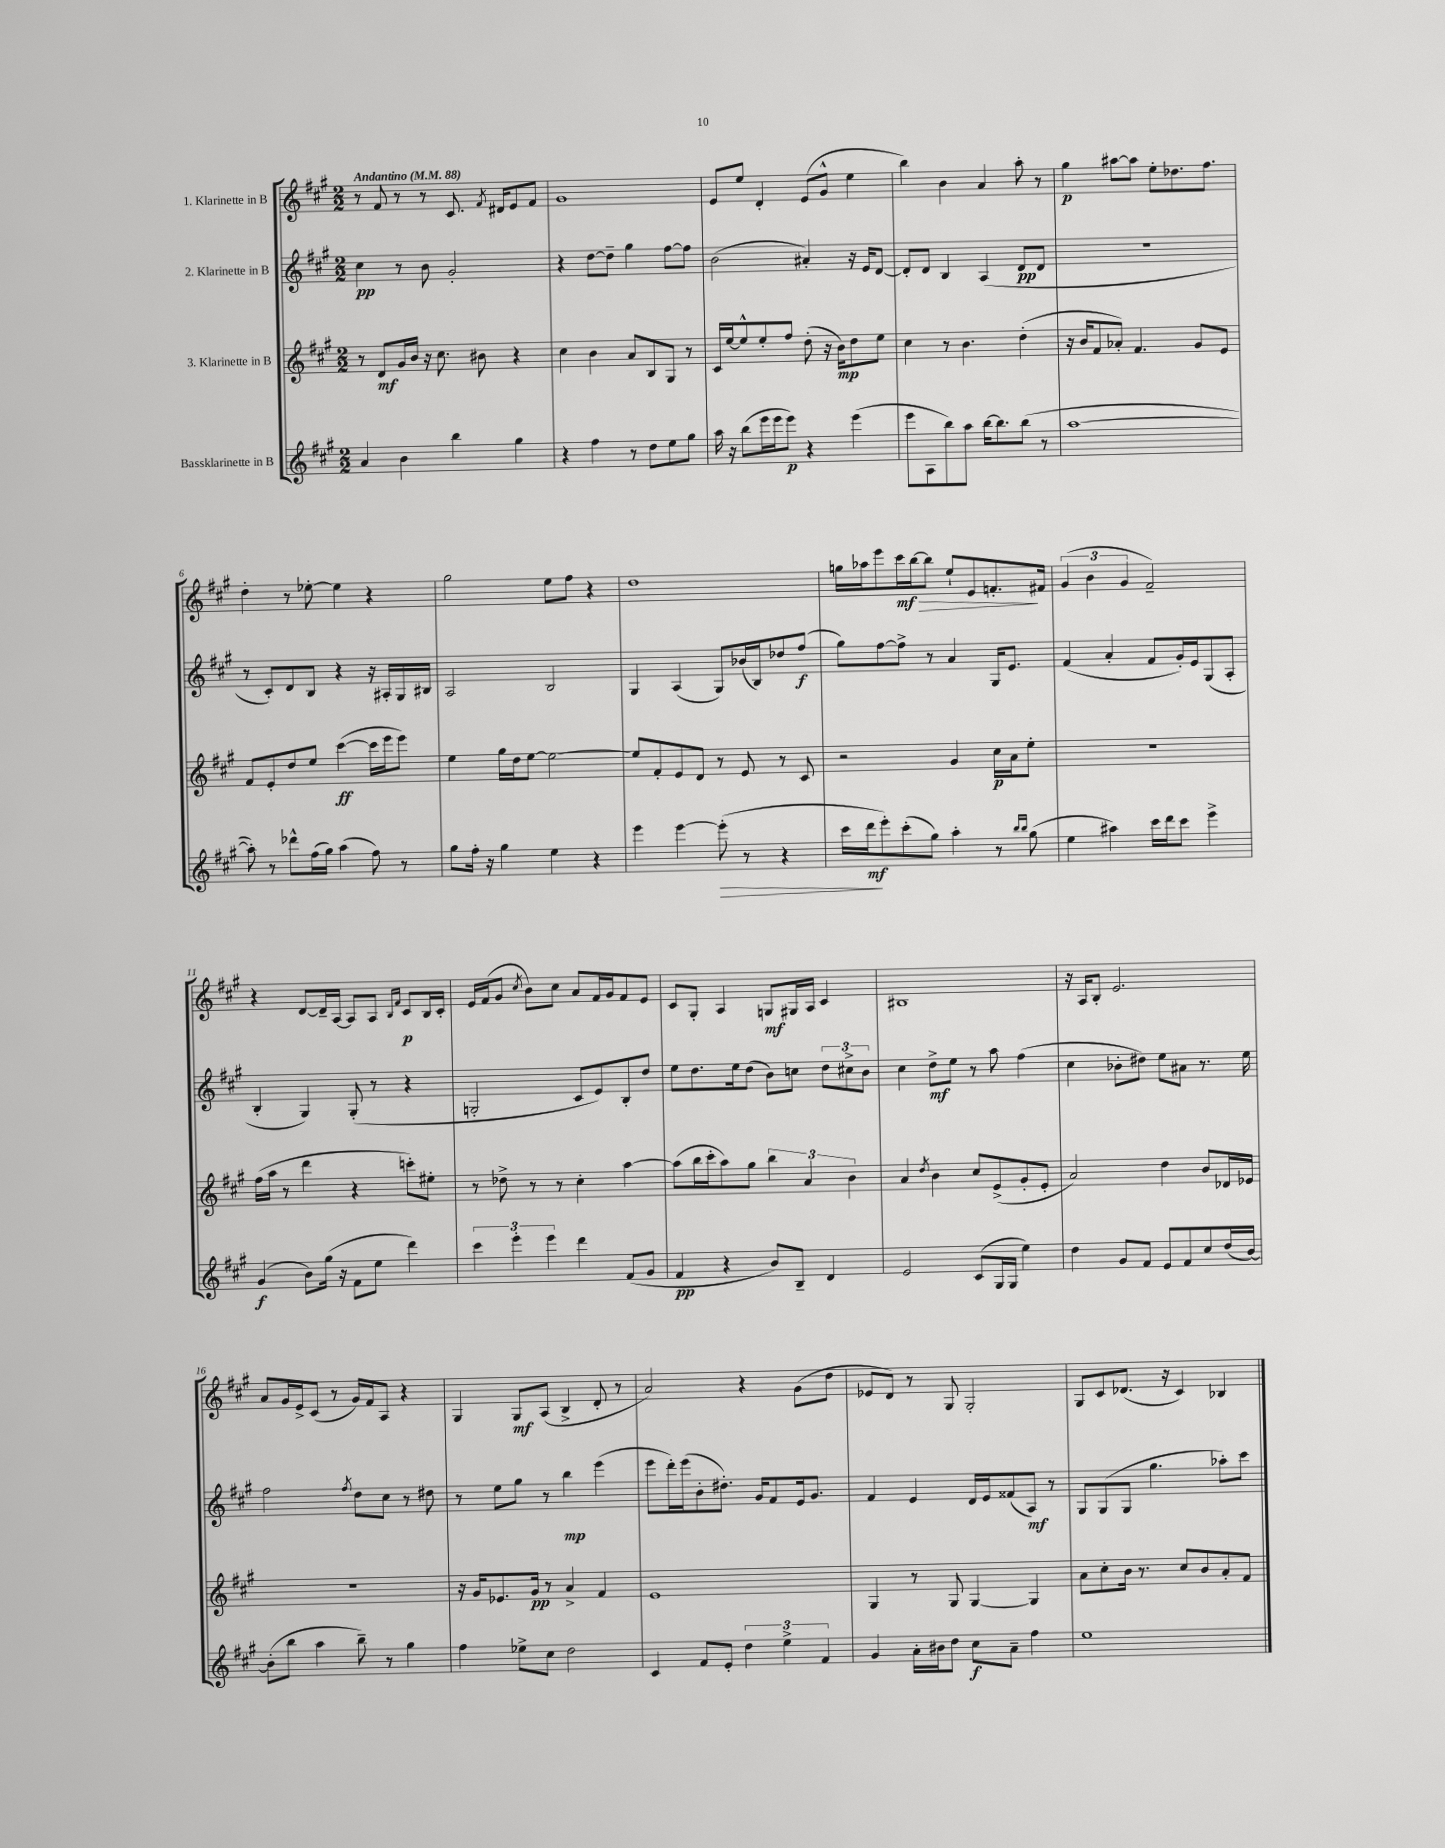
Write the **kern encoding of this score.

**kern	**kern	**kern	**kern
*staff4	*staff3	*staff2	*staff1
*clefG2	*clefG2	*clefG2	*clefG2
*k[f#c#g#]	*k[f#c#g#]	*k[f#c#g#]	*k[f#c#g#]
*M2/2	*M2/2	*M2/2	*M2/2
*MM88	*MM88	*MM88	*MM88
4a	8r	4cc#	8r
.	8d	.	8f#
4b	16g#	8r	8r
.	16b	.	.
.	16r	8b	8r
.	8.cc#	.	.
4bb	.	2g#'	8.c#
.	8b#	.	.
.	.	.	8qf#
.	.	.	16d#
4gg#	4r	.	8e
.	.	.	8f#
=	=	=	=
4r	4cc#	4r	1g#
4ff#	4b	[8dd	.
.	.	8dd~]	.
8r	8a	4gg#	.
8dd	8B	.	.
8ee	8G#	[8ff#	.
8gg#	8r	8ff#]	.
=	=	=	=
16aa	16c#	(2b	8e
16r	[16ee	.	.
(8bb	8ee^^]	.	8ee
16eee	8ee'	.	4d'
16eee	.	.	.
8eee)	8ff#	.	.
4r	(8dd'	4a#')	(8e
.	16r	.	8g#^^
.	16b)	.	.
(4eee	8dd	16r	4ee
.	.	16e	.
.	8ee	[8d	.
=	=	=	=
8eee	4cc#	8d']	4bb)
8A	.	8d	.
8bb)	8r	4B	4b
8aa	4.b	.	.
[16bb	.	(4A	4a
8.bb]	.	.	.
(8bb	(4dd'	8d	8aa'
8r	.	8d	8r
=	=	=	=
[1aa	16r	1r	4gg#
.	16b	.	.
.	8f#	.	.
.	8a-')	.	[8aa#
.	4.f#	.	8aa#]
.	.	.	8ee'
.	.	.	8.dd-
.	8g#	.	.
.	.	.	8.ff#
.	8e	.	.
=	=	=	=
8aa'])	8f#	8r	4dd'
8r	8e'	8c#')	.
8ddd-^^	8dd	8d	8r
(16ff#	8ee	8B	[8ee-'
16gg#)	.	.	.
(4aa	([4ccc#	4r	4ee-]
8ff#)	16ccc#]	16r	4r
.	16eee	16A#'	.
8r	8eee)	16G#	.
.	.	16B#	.
=	=	=	=
8gg#	4ee	2A	2gg#
16ff#'	.	.	.
16r	.	.	.
4gg#	16gg#	.	.
.	16dd	.	.
.	[8ee	.	.
4ee	2ee_	2B	8ee
.	.	.	8ff#
4r	.	.	4r
=	=	=	=
4eee	8ee]	4G#	1dd
.	8f#'	.	.
[4eee	8e	(4A	.
.	8d	.	.
(8eee']	8r	8G#)	.
8r	8e	(16b-	.
.	.	16B)	.
4r	8r	8dd-	.
.	8c#	(8ff#	.
=	=	=	=
16ccc#	2r	8gg#)	16gg
16ddd	.	.	16aa-
8eee')	.	[8ff#	8eee
(8ccc#'	.	8ff#^]	16ccc#
.	.	.	[16bb
8gg#)	.	8r	8bb]
4aa'	4g#	4a	8ee`
.	.	.	8e
8r	16cc#	16G#	8.f'
.	16a	8.e	.
16qqbb	.	.	.
16qqbb	.	.	.
(8gg#	8ee'	.	.
.	.	.	16f#
=	=	=	=
4ee	1r	(4f#	(6g#
.	.	.	6b
4aa#)	.	4a'	.
.	.	.	6g#
16ccc#	.	8f#	2f#~)
16ddd	.	.	.
8ccc#	.	16g#')	.
.	.	16e	.
4eee^	.	(8G#	.
.	.	8A'	.
=	=	=	=
(4g#	(16ff#	4B'	4r
.	16aa	.	.
.	8r	.	.
8b)	4ddd	4G#)	[8d
(16gg#	.	.	16d~]
16r	.	.	[16A
8f#	4r	(8G#'	8A]
8ee	.	8r	8A
.	.	.	16qqB
.	.	.	16qqf#
4ddd)	8ccc')	4r	8c#
.	8ee#'	.	16B
.	.	.	16c#'
=	=	=	=
6ccc#	8r	2G'	16e
.	.	.	(16f#
.	8dd-^	.	8g#
6eee'	.	.	.
.	.	.	8qcc#
.	8r	.	8b)
6eee	.	.	.
.	8r	.	8cc#
4ddd	4cc#'	8c#	8a
.	.	8e)	16f#
.	.	.	16g#
(8f#	[4aa	8B'	8f#
8g#	.	8dd	8e
=	=	=	=
4f#	(8aa]	8ee	8c#
.	16bb	8.dd	8G#'
.	16ccc#'	.	.
4r	8aa)	.	4A
.	.	16ee	.
.	8gg#	(8dd	.
8b)	6bb	8b)	8G
8B~	.	8cc	16G#
.	6a	.	.
.	.	.	16A
4d	.	12dd	4c#
.	6b	12cc#^	.
.	.	12b	.
=	=	=	=
2e	4a	4cc#	1B#
.	8qdd	.	.
.	4b	8dd^	.
.	.	8ee	.
(8c#	8cc#	8r	.
16G#	(8e^	8aa	.
16G#	.	.	.
4ee)	8g#'	(4ff#	.
.	8e'	.	.
=	=	=	=
4dd	2a)	4cc#	16r
.	.	.	16A
.	.	.	8B'
8g#	.	8b-'	2.e
8f#	.	8dd#)	.
8e	4dd	8ee	.
8f#	.	8a#	.
8cc#	8b	8.r	.
(16dd	16d-	.	.
[16b)	16e-	16ee	.
=	=	=	=
(8b']	1r	2ff#	8a
8bb	.	.	16g#
.	.	.	16e^
4aa	.	.	(8c#
.	.	.	8r
.	.	8qff#	.
8bb~)	.	8dd	16g#)
.	.	.	16f#
8r	.	8cc#	8A
4gg#	.	8r	4r
.	.	8dd#	.
=	=	=	=
4ff#	16r	8r	4G#
.	16g#	.	.
.	8.e-	8ee	.
8ee-^	.	8gg#	8G#
.	16g#	.	.
8cc#	8r	8r	(8A
2dd	4a^	4bb	4B^
.	4f#	(4eee	8d'
.	.	.	8r
=	=	=	=
4c#	1e	8eee	2a)
.	.	16ddd')	.
.	.	(16eee	.
8f#	.	8b'	.
8e'	.	8.dd#')	.
6dd	.	.	4r
.	.	16g#	.
.	.	8f#	.
6ee^	.	.	.
.	.	16e	(8g#
.	.	8.g#	.
6f#	.	.	.
.	.	.	8dd
=	=	=	=
4g#	4G#	4f#	8e-
.	.	.	8d)
16a'	8r	4e	8r
16b#	.	.	.
8dd	8G#	.	8G#
8cc#	[4G#	16d	2G#'
.	.	16e	.
8a~	.	(8f##	.
4ff#	4G#]	8A)	.
.	.	8r	.
=	=	=	=
1ee	8a	8G#	8G#
.	8cc#'	(8G#	8c#
.	16b	8G#	(8.d-
.	8.r	.	.
.	.	4.gg#	.
.	.	.	16r
.	8cc#	.	4c#)
.	8b	.	.
.	8a'	8aa-')	4B-
.	8f#	8ccc#	.
==	==	==	==
*-	*-	*-	*-
